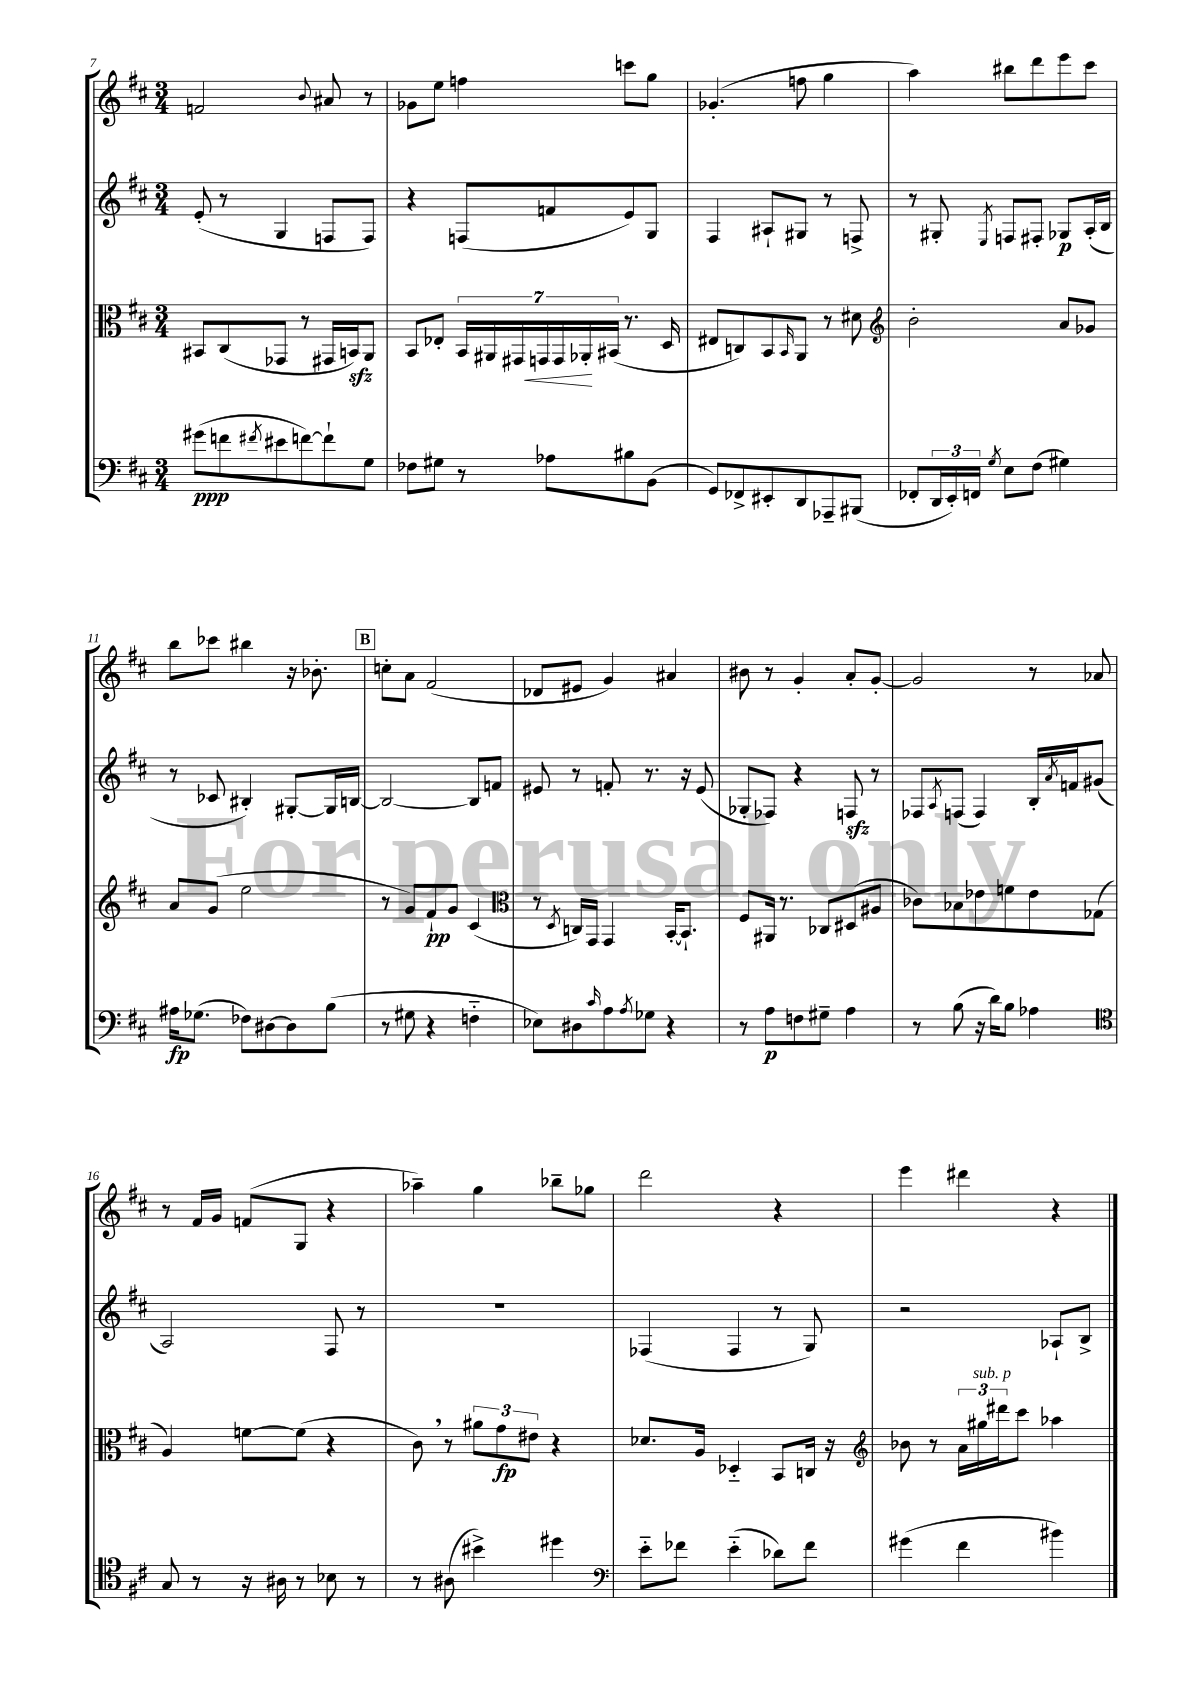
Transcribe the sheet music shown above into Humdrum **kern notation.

**kern	**kern	**kern	**kern
*staff4	*staff3	*staff2	*staff1
*clefF4	*clefC3	*clefG2	*clefG2
*k[f#c#]	*k[f#c#]	*k[f#c#]	*k[f#c#]
*M3/4	*M3/4	*M3/4	*M3/4
(8g#	8BB#	(8e'	2f
8f	(8C#	8r	.
8qf#	.	.	.
8e#	8GG-	4G	.
[8f)	8r	.	.
.	.	.	8qqb
8f`]	16GG#	8F	8a#
.	16BB)	.	.
8G	8AA	8F)	8r
=	=	=	=
8F-	8BB	4r	8g-
8G#	8E-'	.	8ee
8r	28BB	(8F	4ff
.	28AA#	.	.
.	28GG#	.	.
.	28GG	.	.
8A-	.	8f	.
.	28GG	.	.
.	28AA-'	.	.
.	(28BB#	.	.
8B#	8.r	8e)	8ccc
(8BB	.	8G	8gg
.	16D	.	.
=	=	=	=
8GG)	8E#	4F#	(4.g-'
8FF-^	8C)	.	.
8EE#'	8BB	8A#`	.
.	16qqBB	.	.
8DD	8AA	8G#	8ff
8AAA-~	8r	8r	4gg
(8BBB#	8d#	8F^	.
=	=	=	=
*	*clefG2	*	*
8FF-'	2b'	8r	4aa)
24DD	.	8G#'	.
24EE')	.	.	.
24FF	.	.	.
8qG	.	8qE	.
8E	.	8F	8bb#
(8F#	.	8F#'	8ddd
4G#)	8a	8G-	8eee
.	8g-	(16A'	8ccc#
.	.	16B	.
=	=	=	=
16A#	8a	8r	8bb
(8.G-	.	.	.
.	(8g	8c-	8ccc-
8F-)	2ee	4B#')	4bb#
[8D#	.	.	.
8D#]	.	[8G#'	16r
.	.	.	8.b-'
(8B	.	16G#]	.
.	.	[16B	.
=	=	=	=
8r	8r	2B_	8cc'
8G#	8g)	.	8a
4r	8f#`	.	(2f#
.	8g	.	.
4F'~	(4c#	8B]	.
.	.	8f	.
=	=	=	=
*	*clefC3	*	*
8E-)	8r	8e#	8d-
.	8qD	.	.
8D#	16C)	8r	8e#
.	16GG	.	.
16qqc#	.	.	.
8A	4GG	8f'	4g)
8qA	.	.	.
8G-	.	8.r	.
4r	[16BB'	.	4a#
.	8.BB`]	16r	.
.	.	(8e#	.
=	=	=	=
8r	8F#	8G-'	8b#
8A	16AA#	8F-)	8r
.	8.r	.	.
8F	.	4r	4g'
8G#~	8C-	.	.
4A	(8D#	8F	8a'
.	8A#	8r	[8g'
=	=	=	=
8r	8c-)	8F-	2g]
.	.	8qA	.
(8B	8B-	(8F	.
16r	8e-	4F)	.
16d)	.	.	.
8B	8f	.	.
4A-	8e-	16B'	8r
.	.	8qa	.
.	.	16f	.
.	(8G-	(8g#	8a-
=	=	=	=
*clefC4	*	*	*
8G	4A)	2A)	8r
8r	.	.	16f#
.	.	.	16g
16r	[8f	.	(8f
16A#	.	.	.
8r	(8f]	.	8G
8B-	4r	8F#	4r
8r	.	8r	.
=	=	=	=
8r	8c#)	2.r	4aa-~)
(8A#	8r	.	.
4b#^)	12a#	.	4gg
.	12g	.	.
.	12e#	.	.
4dd#	4r	.	8bb-~
.	.	.	8gg-
=	=	=	=
*clefF4	*	*	*
8e'~	8.d-	(4F-	2ddd
8f-	.	.	.
.	16A	.	.
(4e'~	4D-'~	4F-	.
8d-)	8BB	8r	4r
8f-	16C	8G)	.
.	16r	.	.
=	=	=	=
*	*clefG2	*	*
(4g#	8b-	2r	4eee
.	8r	.	.
4f#	24a	.	4ddd#
.	24gg#	.	.
.	24ddd#	.	.
.	8ccc#	.	.
4b#)	4aa-	8A-`	4r
.	.	8B^	.
==	==	==	==
*-	*-	*-	*-
